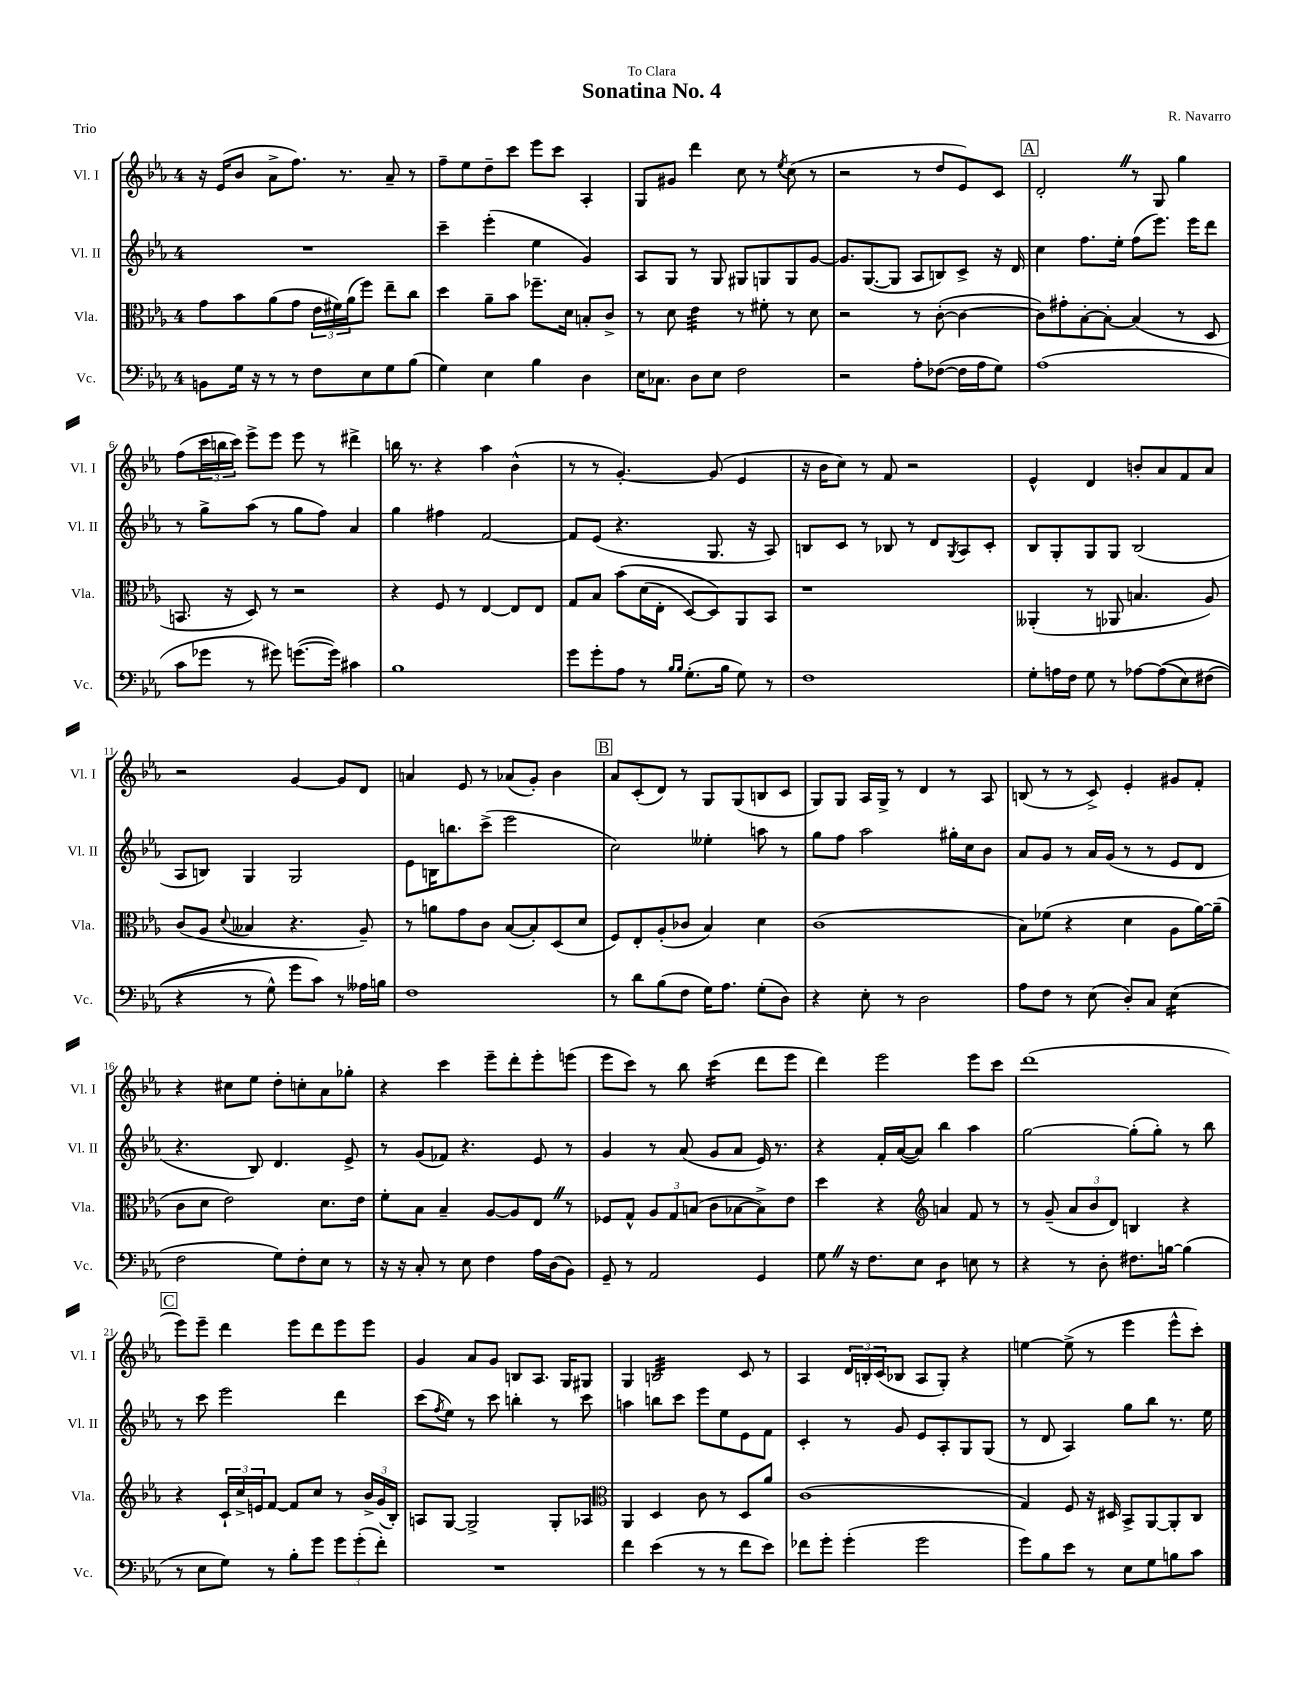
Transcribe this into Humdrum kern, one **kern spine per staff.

**kern	**kern	**kern	**kern
*staff4	*staff3	*staff2	*staff1
*clefF4	*clefC3	*clefG2	*clefG2
*k[b-e-a-]	*k[b-e-a-]	*k[b-e-a-]	*k[b-e-a-]
*M4/4	*M4/4	*M4/4	*M4/4
8BB	8g	1r	16r
.	.	.	(16e-
16G	8b-	.	8b-
16r	.	.	.
8r	(8a-	.	8a-^
8r	8g	.	8.ff)
8F	24e-	.	.
.	24f#)	.	.
.	.	.	8.r
.	(24a-	.	.
8E-	8ff)	.	.
8G	8ee-~	.	8a-~
(8B-	8cc	.	8r
=	=	=	=
4G)	4dd	4ccc~	8ff~
.	.	.	8ee-
4E-	8a-~	(4eee-'	8dd~
.	8b-	.	8ccc
4B-	8.ff-~	4ee-	8eee-
.	.	.	8ccc
.	16d	.	.
4D	8B'	4g)	4A-'
.	8c^	.	.
=	=	=	=
16E-	8r	8A-	8G
8.C-	.	.	.
.	8d	8G	8g#
8D	4e-	8r	4ddd
8E-	.	8G	.
2F	8r	8G#	8cc
.	8f#'	8G	8r
.	.	.	8qee-
.	8r	8G	(8cc
.	8d	[8g	8r
=	=	=	=
2r	2r	8.g]	2r
.	.	([8.G	.
.	.	8G]	.
8A-'	8r	8A-	8r
([8F-	([8c'	8B)	8dd
16F-]	4c_	8c^	8e-)
16A-	.	.	.
8G)	.	16r	8c
.	.	16d	.
=	=	=	=
(1A-	8c])	4cc	2d'
.	8g#'	.	.
.	[8B-'	8.ff	.
.	8B-'_	.	.
.	.	16ee-'	.
.	(4B-]	(8ff	8r
.	.	8.eee-)	8G
.	8r	.	4gg
.	.	16eee-	.
.	8D	8ddd	.
=	=	=	=
8c	8.BB	8r	(8ff
8g-	.	8gg^	24ccc
.	.	.	24bb
.	16r	.	.
.	.	.	24ccc)
8r	8D)	(8aa-	8eee-^
8g#)	8r	8r	8eee-
([8.g	2r	8gg	8eee-
.	.	8ff)	8r
16g])	.	.	.
4c#	.	4a-	4ddd#^
=	=	=	=
1B-	4r	4gg	16bb
.	.	.	8.r
.	8F	4ff#	4r
.	8r	.	.
.	[4E-	[2f	4aa-
.	8E-]	.	(4b-^^
.	8E-	.	.
=	=	=	=
8g	8G	8f]	8r
8g'	8B-	(8e-	8r
8A-	&(8b-	4.r	[4.g')
8r	(16d	.	.
.	16E-'	.	.
16qqB-	.	.	.
16qqB-	.	.	.
(8.G'	[8D)	.	.
.	8D]&)	8.G	(8g]
16B-	.	.	.
8G)	8AA-	.	4e-
.	.	16r	.
8r	8BB-	8A-)	.
=	=	=	=
1F	1r	8B	16r
.	.	.	16b-
.	.	8c	8cc)
.	.	8r	8r
.	.	8B-	8f
.	.	8r	2r
.	.	8d	.
.	.	8qG	.
.	.	8A-	.
.	.	8c'	.
=	=	=	=
8G'	(4AA--'	8B-	4e-^^
16A	.	8G'	.
16F	.	.	.
8G	8r	8G	4d
8r	8AA-	8G	.
[8A-	4.B	(2B-	8b'
&((8A-]	.	.	8a-
8E-)	.	.	8f
(8F#	8A-)	.	8a-
=	=	=	=
4r	(8c	8A-	2r
.	8A-	8B)	.
.	8qqd	.	.
8r	4B--	4G	.
8G^^)	.	.	.
8g	4.r	2G	[4g
8c&)	.	.	.
8r	.	.	8g]
16A--	8A-~)	.	8d
16B	.	.	.
=	=	=	=
1F	8r	8e-	4a
.	8a	16B	.
.	.	8.bb	.
.	8g	.	8e-
.	8c	(8ccc^	8r
.	([8B-	2eee-	(8a-
.	8B-'])	.	8g')
.	(8D	.	4b-
.	8d	.	.
=	=	=	=
8r	8F)	2cc)	8a-
8d	8E-'	.	(8c'
(8B-	(8A-'	.	8d)
8F	8c-	.	8r
16G)	4B-)	4ee--'	8G
8.A-	.	.	.
.	.	.	(8G
(8G'	4d	8aa	8B
8D)	.	8r	8c
=	=	=	=
4r	(1c	8gg	8G)
.	.	8ff	8G
8E-'	.	2aa-	16A-
.	.	.	16G^
8r	.	.	8r
2D	.	.	4d
.	.	16gg#'	8r
.	.	16cc	.
.	.	8b-	8A-
=	=	=	=
8A-	8B-)	8a-	(8B
8F	(8f-	8g	8r
8r	4r	8r	8r
(8E-	.	16a-	8c^)
.	.	(16g	.
8D')	4d	8r	4e-'
8C	.	8r	.
(4E-	8A-	8e-	8g#
.	[16a-)	8d	8f'
.	(16a-~]	.	.
=	=	=	=
2F	8c	4.r	4r
.	8d	.	.
.	2e-)	.	8cc#
.	.	8B-)	8ee-
8G)	.	4.d	8dd'
8F'	.	.	8cc'
8E-	8.d	.	8a-
8r	.	8e-^	8gg-'
.	16e-	.	.
=	=	=	=
16r	8f'	8r	4r
16r	.	.	.
8C'	8B-	(8g	.
8r	4B-~	8f-)	4ccc
8E-	.	4.r	.
4F	[8A-	.	8eee-~
.	8A-]	.	8ddd'
16A-	8E-	8e-	8eee-'
(16D	.	.	.
8BB-)	8r	8r	(8eee
=	=	=	=
8GG~	8F-	4g	8eee-
8r	8G^^	.	8ccc)
2AA-	12A-	8r	8r
.	12G	.	.
.	.	(8a-	8bb-
.	(12B	.	.
.	8c	8g	(4ccc
.	[8B-	8a-	.
4GG	8B-^])	16e-)	8ddd
.	.	8.r	.
.	8e-	.	8eee-
=	=	=	=
8G	4dd	4r	4ddd)
16r	.	.	.
8.F	.	.	.
.	4r	16f'	2eee-
.	.	([16a-	.
8E-	.	8a-])	.
*	*clefG2	*	*
4D	4a	4bb-	.
8E	8f	4aa-	8eee-
8r	8r	.	8ccc
=	=	=	=
4r	8r	[2gg	(1ddd
.	(8g~	.	.
8r	12a-	.	.
.	12b-	.	.
8D'	.	.	.
.	12d)	.	.
8.F#	4B	(8gg']	.
.	.	8gg')	.
[16B	.	.	.
(4B]	4r	8r	.
.	.	8bb-	.
=	=	=	=
8r	4r	8r	8eee-)
8E-	.	8ccc	8eee-~
8G)	24c`	2eee-	4ddd
.	24cc^	.	.
.	24e	.	.
8r	[8f	.	.
8B-'	8f]	.	8eee-
8g	8cc	.	8ddd
12g	8r	4ddd	8eee-
(12g'	.	.	.
.	24b-^	.	8eee-
12f')	(24g	.	.
.	24B-')	.	.
=	=	=	=
1r	8A	(8ccc	4g
.	.	8qff	.
.	[8G	8ee-)	.
.	2G^]	8r	8a-
.	.	8ccc	8g
.	.	4bb'	8B
.	.	.	8.A-
.	8G'	8r	.
.	.	.	16G
.	8A-	8ccc	8G#
=	=	=	=
*	*clefC3	*	*
4f	4AA-	4aa	4G
(4e-	4D	8bb	2B
.	.	8ccc	.
8r	8c	8eee-	.
8r	8r	8ee-	.
8f	8D	8e-	8c
8e-)	8a-	8f	8r
=	=	=	=
8f-	(1c	4c'	4A-
8g'	.	.	.
(4g'	.	8r	24d
.	.	.	24B'
.	.	.	(24c
.	.	8g	8B-
2g	.	8e-	8A-
.	.	8A-'	8G')
.	.	8G	4r
.	.	(8G	.
=	=	=	=
8g)	4G)	8r	[4ee
8B-	.	8d	.
8e-	8F	4A-)	(8ee^]
8r	16r	.	8r
.	16D#	.	.
8E-	8BB-^	8gg	4eee-
8G	[8AA-	8bb-	.
8B	8AA-']	8.r	8eee-^^
8c	8C	.	8ccc')
.	.	16ee-	.
==	==	==	==
*-	*-	*-	*-
